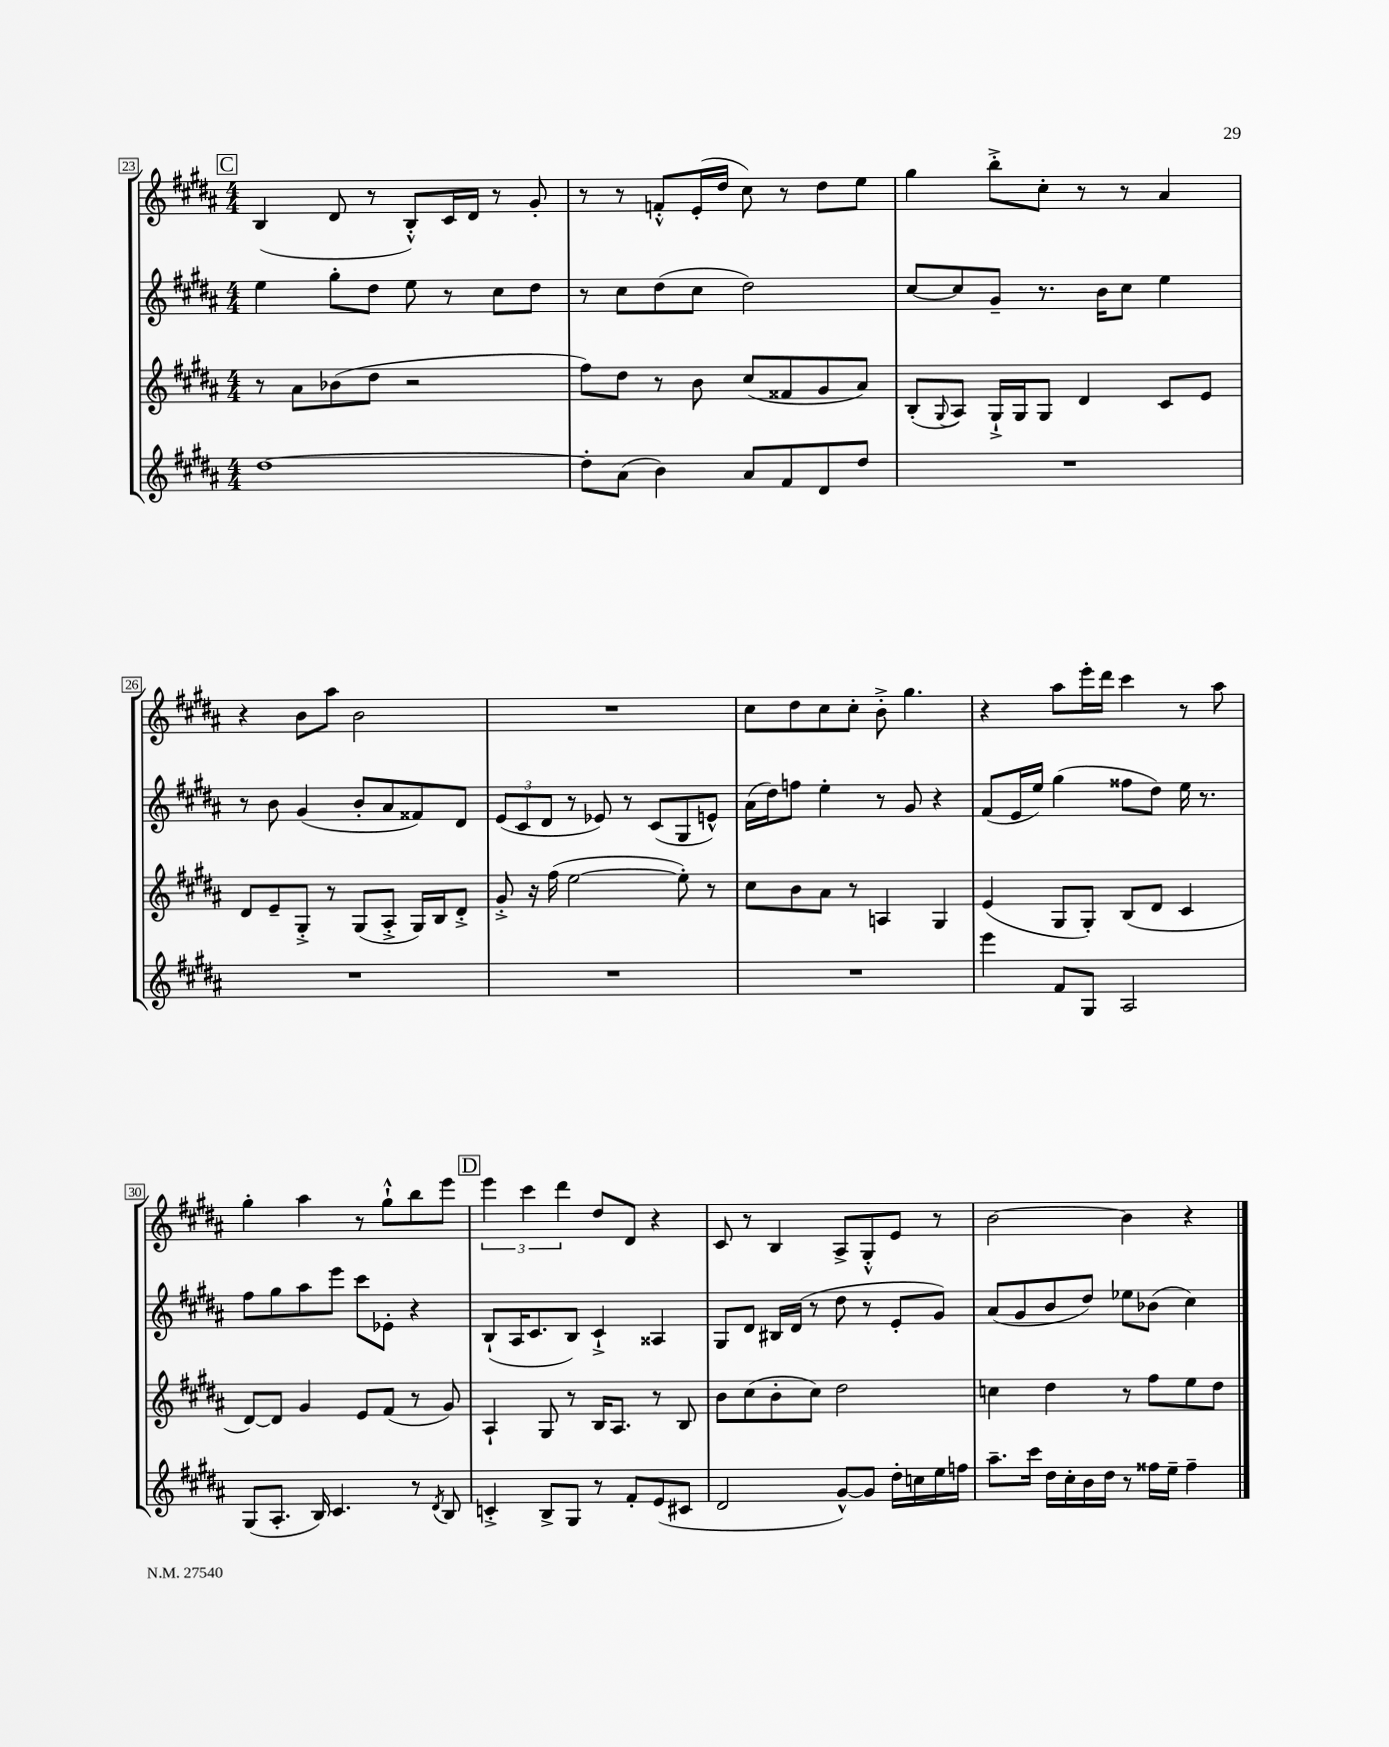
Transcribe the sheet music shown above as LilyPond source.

<<
\new StaffGroup <<
\new Staff = "s0" {
    \clef treble \key b \major \numericTimeSignature \time 4/4
    \mark \markup { \box "C" } b4( dis'8 r8 b8-.-^) cis'16 dis'16 r8 gis'8-. |
    r8 r8 f'8-.-^ e'16-.( dis''16 cis''8) r8 dis''8 e''8 |
    gis''4 b''8-.-> cis''8-. r8 r8 ais'4 |
    r4 b'8 ais''8 b'2 |
    R1 |
    cis''8 dis''8 cis''8 cis''8-. b'8-.-> gis''4. |
    r4 ais''8 e'''16-. dis'''16 cis'''4 r8 ais''8 |
    gis''4-. ais''4 r8 gis''8-!-^ b''8 e'''8 |
    \mark \markup { \box "D" } \tuplet 3/2 { e'''4 cis'''4 dis'''4 } dis''8 dis'8 r4 |
    cis'8 r8 b4 ais8-> gis8-.-^ e'8 r8 |
    b'2~ b'4 r4 \bar "|." |
}
\new Staff = "s1" {
    \clef treble \key b \major \numericTimeSignature \time 4/4
    \mark \markup { \box "C" } e''4 gis''8-. dis''8 e''8 r8 cis''8 dis''8 |
    r8 cis''8 dis''8( cis''8 dis''2) |
    cis''8~ cis''8 gis'8-- r8. b'16 cis''8 e''4 |
    r8 b'8 gis'4( b'8-. ais'8 fisis'8) dis'8 |
    \tuplet 3/2 { e'8( cis'8 dis'8 } r8 ees'8) r8 cis'8( gis8 e'8-^) |
    ais'16( dis''16) f''8 e''4-. r8 gis'8 r4 |
    fis'8( e'16 e''16) gis''4( fisis''8 dis''8) e''16 r8. |
    fis''8 gis''8 ais''8 e'''8 cis'''8 ees'8-. r4 |
    \mark \markup { \box "D" } b8-!( ais16 cis'8. b8) cis'4-!-> aisis4 |
    gis8 dis'8 bis16 dis'16( r8 dis''8 r8 e'8-. gis'8) |
    ais'8( gis'8 b'8 dis''8) ees''8 bes'8( cis''4) \bar "|." |
}
\new Staff = "s2" {
    \clef treble \key b \major \numericTimeSignature \time 4/4
    \mark \markup { \box "C" } r8 ais'8 bes'8( dis''8 r2 |
    fis''8) dis''8 r8 b'8 cis''8( fisis'8 gis'8 ais'8) |
    b8-.( \appoggiatura { gis8 } ais8) gis16-!-> gis16 gis8 dis'4 cis'8 e'8 |
    dis'8 e'8-- gis8-.-> r8 gis8( ais8-.-> gis16) b16 dis'8-.-> |
    gis'8-.-> r16 fis''16( e''2~ e''8-.) r8 |
    cis''8 b'8 ais'8 r8 a4 gis4 |
    e'4( gis8 gis8-.) b8( dis'8 cis'4 |
    dis'8~) dis'8 gis'4 e'8 fis'8( r8 gis'8) |
    \mark \markup { \box "D" } ais4-! gis8 r8 b16 ais8. r8 b8 |
    b'8 cis''8( b'8-. cis''8) dis''2 |
    c''4 dis''4 r8 fis''8 e''8 dis''8 \bar "|." |
}
\new Staff = "s3" {
    \clef treble \key b \major \numericTimeSignature \time 4/4
    \mark \markup { \box "C" } dis''1~ |
    dis''8-. ais'8( b'4) ais'8 fis'8 dis'8 dis''8 |
    R1 |
    R1 |
    R1 |
    R1 |
    e'''4 fis'8 gis8 ais2 |
    gis8( ais8.-. b16) cis'4. r8 \acciaccatura { dis'8 } b8 |
    \mark \markup { \box "D" } c'4-.-> b8-> gis8 r8 fis'8-. e'8( cis'8 |
    dis'2 gis'8~-^) gis'8 dis''16-. c''16 e''16 f''16 |
    ais''8.-- cis'''16 dis''16 cis''16-. b'16 dis''16 r8 fisis''16 e''16-- fisis''4-- \bar "|." |
}
>>
>>
\layout { \context { \Score currentBarNumber = #23 \override BarNumber.stencil = #(make-stencil-boxer 0.1 0.3 ly:text-interface::print) } }
